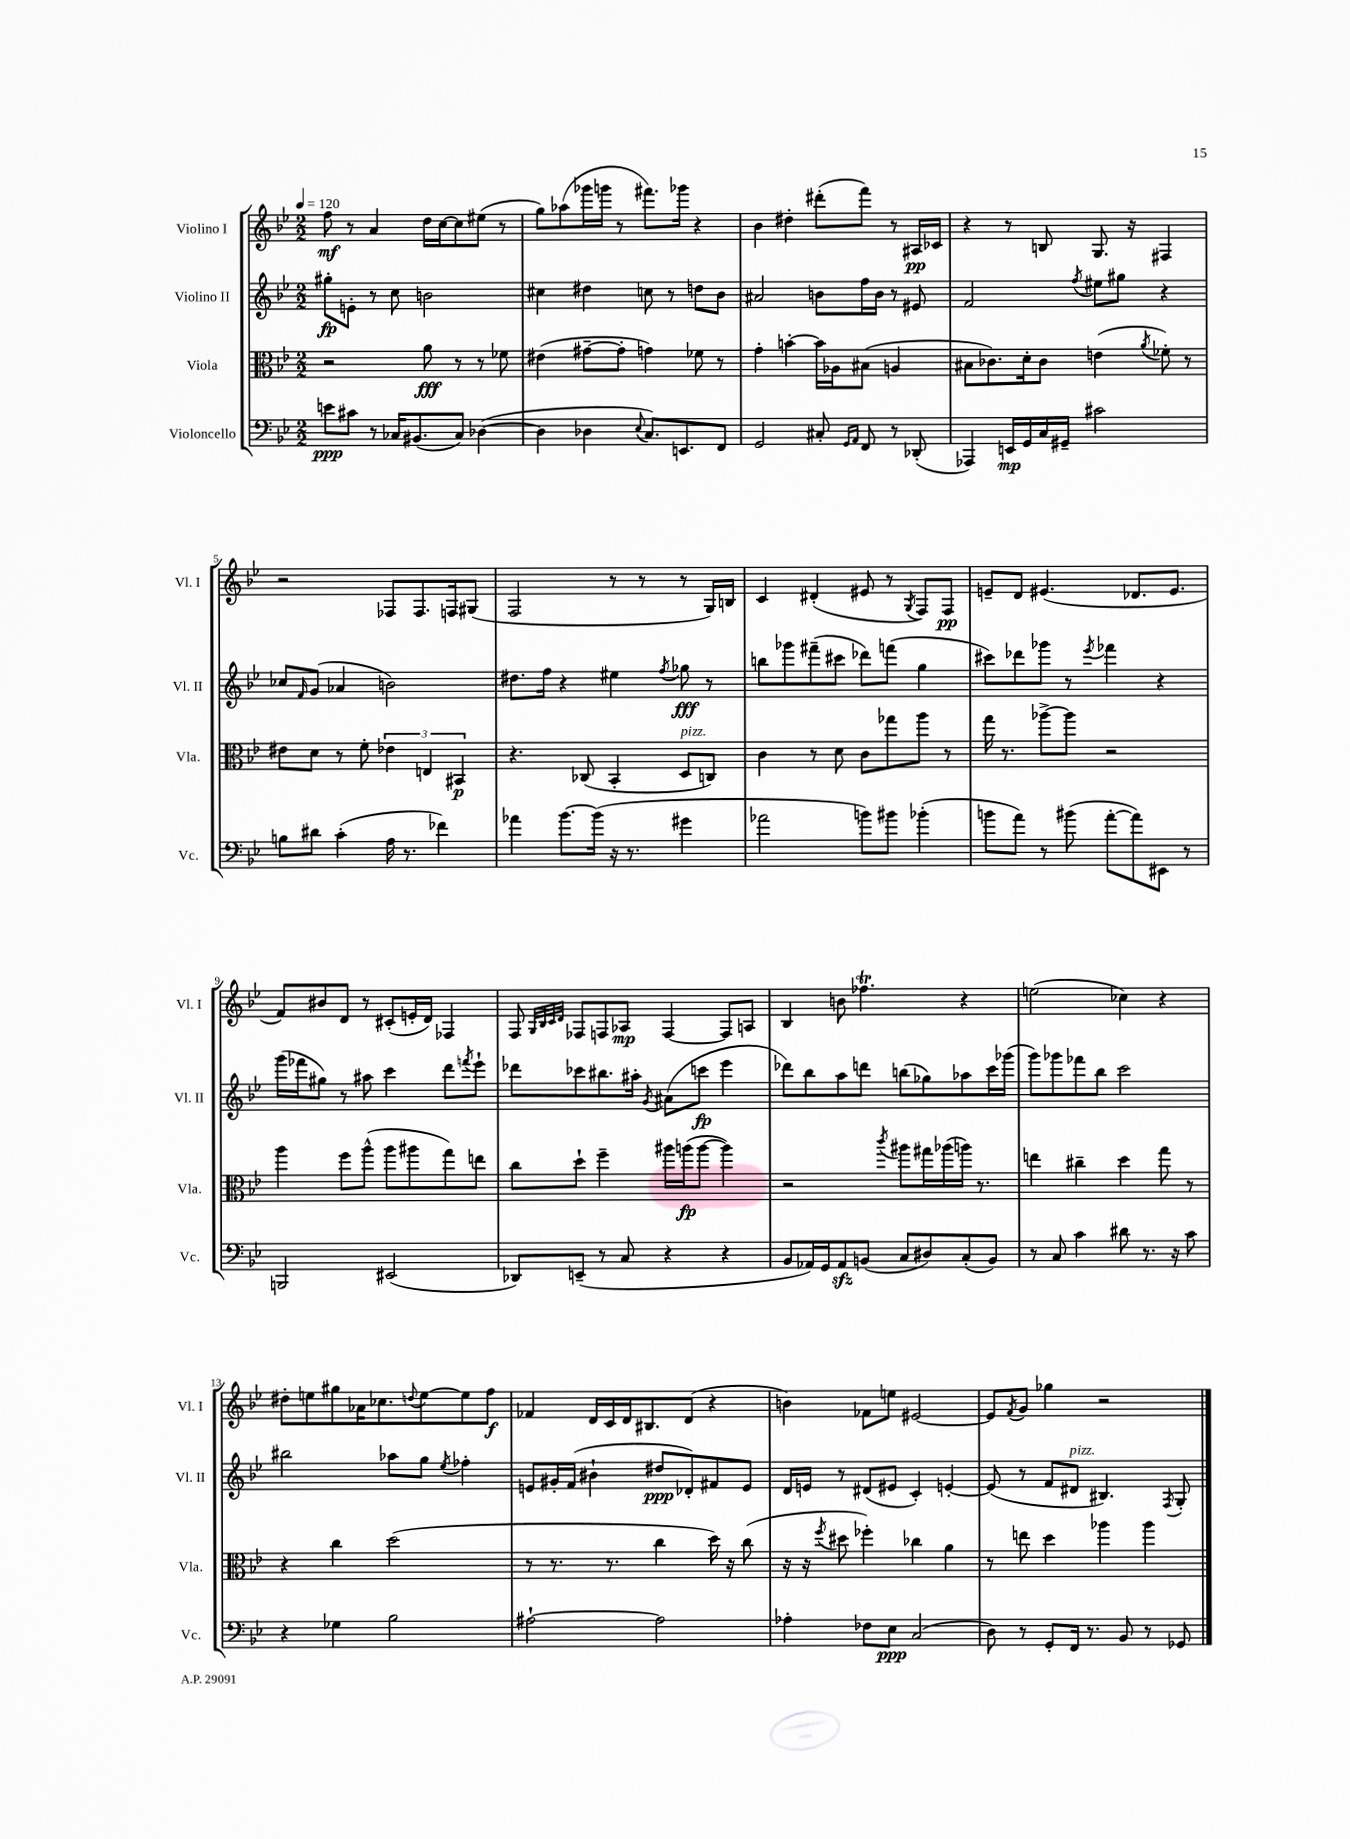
<<
\new StaffGroup <<
\new Staff = "s0" \with { instrumentName = "Violino I" shortInstrumentName = "Vl. I" } {
    \clef treble \key bes \major \numericTimeSignature \time 2/2 \tempo 4 = 120
    f''8\mf r8 a'4 d''16 c''16~ c''8 eis''8( r8 |
    g''8) aes''8( ges'''16 g'''16 r8 fis'''8.) ges'''16 r4 |
    bes'4 dis''4-. dis'''8-.( f'''8) r8 ais16\pp ces'16 |
    r4 r8 b8 g8. r16 fis4 |
    r2 fes8 fes8. f16 gis8( |
    f2 r8 r8 r8 g16) b16 |
    c'4 dis'4-.( eis'8 r8 \acciaccatura { g8 } f8) f8\pp |
    e'8-- d'8 eis'4.( des'8. eis'8. |
    f'8) bis'8 d'8 r8 cis'8-.( e'16-. d'16) fes4 |
    f8 \grace { g32 bes32 c'32 d'32 } fes8 f8 aes8\mp f4~ f8 a8 |
    bes4 b'8 fes''4.\trill r4 |
    e''2( ces''4) r4 |
    dis''8-. e''8 gis''8 aes'16 ces''8. \appoggiatura { d''8 } e''8~ e''8 f''8\f |
    fes'4 d'16 c'16 d'16 bis8. d'8( r4 |
    b'4) fes'8 e''8 eis'2~ |
    eis'8 \acciaccatura { f'8 } g'8 ges''4 r2 \bar "|." |
}
\new Staff = "s1" \with { instrumentName = "Violino II" shortInstrumentName = "Vl. II" } {
    \clef treble \key bes \major \numericTimeSignature \time 2/2
    gis''8-.\fp e'8-. r8 c''8 b'2 |
    cis''4 dis''4 c''8 r8 d''8 bes'8 |
    ais'2 b'8 f''16 b'16 r8 eis'8 |
    f'2 \acciaccatura { f''8 } eis''8 gis''8 r4 |
    ces''8 \grace { f'16 } g'8( aes'4 b'2) |
    dis''8. f''16 r4 eis''4 \acciaccatura { f''8 } ges''8\fff r8 |
    b''8 ges'''8 fis'''8--( cis'''8 des'''8) f'''8( g''4 |
    cis'''8) des'''8 ges'''8 r8 \acciaccatura { ees'''8 } fes'''4 r4 |
    g'''16( fes'''16 gis''8) r8 ais''8 c'''4 d'''8 \acciaccatura { f'''8 } ees'''8-! |
    des'''8 ces'''8 bis''8. ais''16-. \acciaccatura { g'8 } ais'8( c'''8\fp ees'''4 |
    des'''8) bes''8 a''8 d'''8 b''8( ges''8) aes''8 c'''16 ges'''16( |
    g'''8) ges'''8 fes'''8 bes''8 c'''2 |
    bis''2 aes''8 g''8 \acciaccatura { ees''8 } fes''4-. |
    e'8 gis'16-. f'16( bis'4-! dis''8\ppp des'8-.) fis'8 e'8 |
    d'16 e'16 r8 dis'8( eis'8 c'4-.) e'4~-. |
    e'8( r8 f'8 dis'8^\markup { \italic "pizz." } bis4.) \acciaccatura { f8 } g8-. \bar "|." |
}
\new Staff = "s2" \with { instrumentName = "Viola" shortInstrumentName = "Vla." } {
    \clef alto \key bes \major \numericTimeSignature \time 2/2
    r2 a'8\fff r8 r8 fes'8 |
    eis'4( gis'8~-- gis'8-. g'4) fes'8 r8 |
    g'4-. b'4~-. b'16 aes16 bis8( a4 |
    bis8 ces'8.) d'16-. ces'8 e'4( \acciaccatura { a'8 } fes'8-.) r8 |
    eis'8 d'8 r8 f'8-. \tuplet 3/2 { ees'4 e4 bis,4\p } |
    r4. ces8( bes,4-. d8^\markup { \italic "pizz." } c8) |
    c'4 r8 d'8 c'8 ges''8 a''8 r8 |
    g''16 r8. aes''8~-> aes''8 r2 |
    a''4 f''8 a''8-^( a''8 ais''8 g''8) e''8 |
    c''8 d''8-! f''4-- ais''16 a''16\fp( a''8~ a''4) |
    r2 \acciaccatura { c'''8 } ais''8 gis''16 aes''16( a''16) r8. |
    e''4 cis''4-- d''4 g''8 r8 |
    r4 c''4 d''2( |
    r8 r8. r8. c''4 d''16) r16 c''8( |
    r16 r16 \acciaccatura { f''8 } dis''8 fes''4-.) ces''4 a'4 |
    r8 e''8 d''4 aes''4 aes''4 \bar "|." |
}
\new Staff = "s3" \with { instrumentName = "Violoncello" shortInstrumentName = "Vc." } {
    \clef bass \key bes \major \numericTimeSignature \time 2/2
    e'8\ppp cis'8 r8 ces16 bis,8.( ces8) des4~( |
    des4 des4 \appoggiatura { ees8 } c8.) e,8. f,8 |
    g,2 cis8-. \grace { g,16 a,16 } f,8 r8 des,8-.( |
    aes,,4) e,16\mp g,16 c16 gis,16-- cis'2 |
    b8 dis'8 c'4-.( a16 r8. fes'4) |
    aes'4 bes'8.~ bes'16( r16 r8. gis'4 |
    aes'2 b'8) bis'8 bes'4-.( |
    b'8 a'8) r8 bis'8( a'8~-. a'8) eis,8 r8 |
    b,,2 eis,2( |
    des,8) e,8--( r8 c8 r4 r4 |
    bes,8 aes,16) g,16 aes,8\sfz b,8( c8 dis8) c8-.( b,8) |
    r8 c8 c'4 dis'8 r8. r16 c'8 |
    r4 ges4 bes2 |
    ais2~-! ais2 |
    aes4-. fes8 ees8\ppp c2( |
    d8) r8 g,8-. f,16 r8. bes,8 r8 ges,8 \bar "|." |
}
>>
>>
